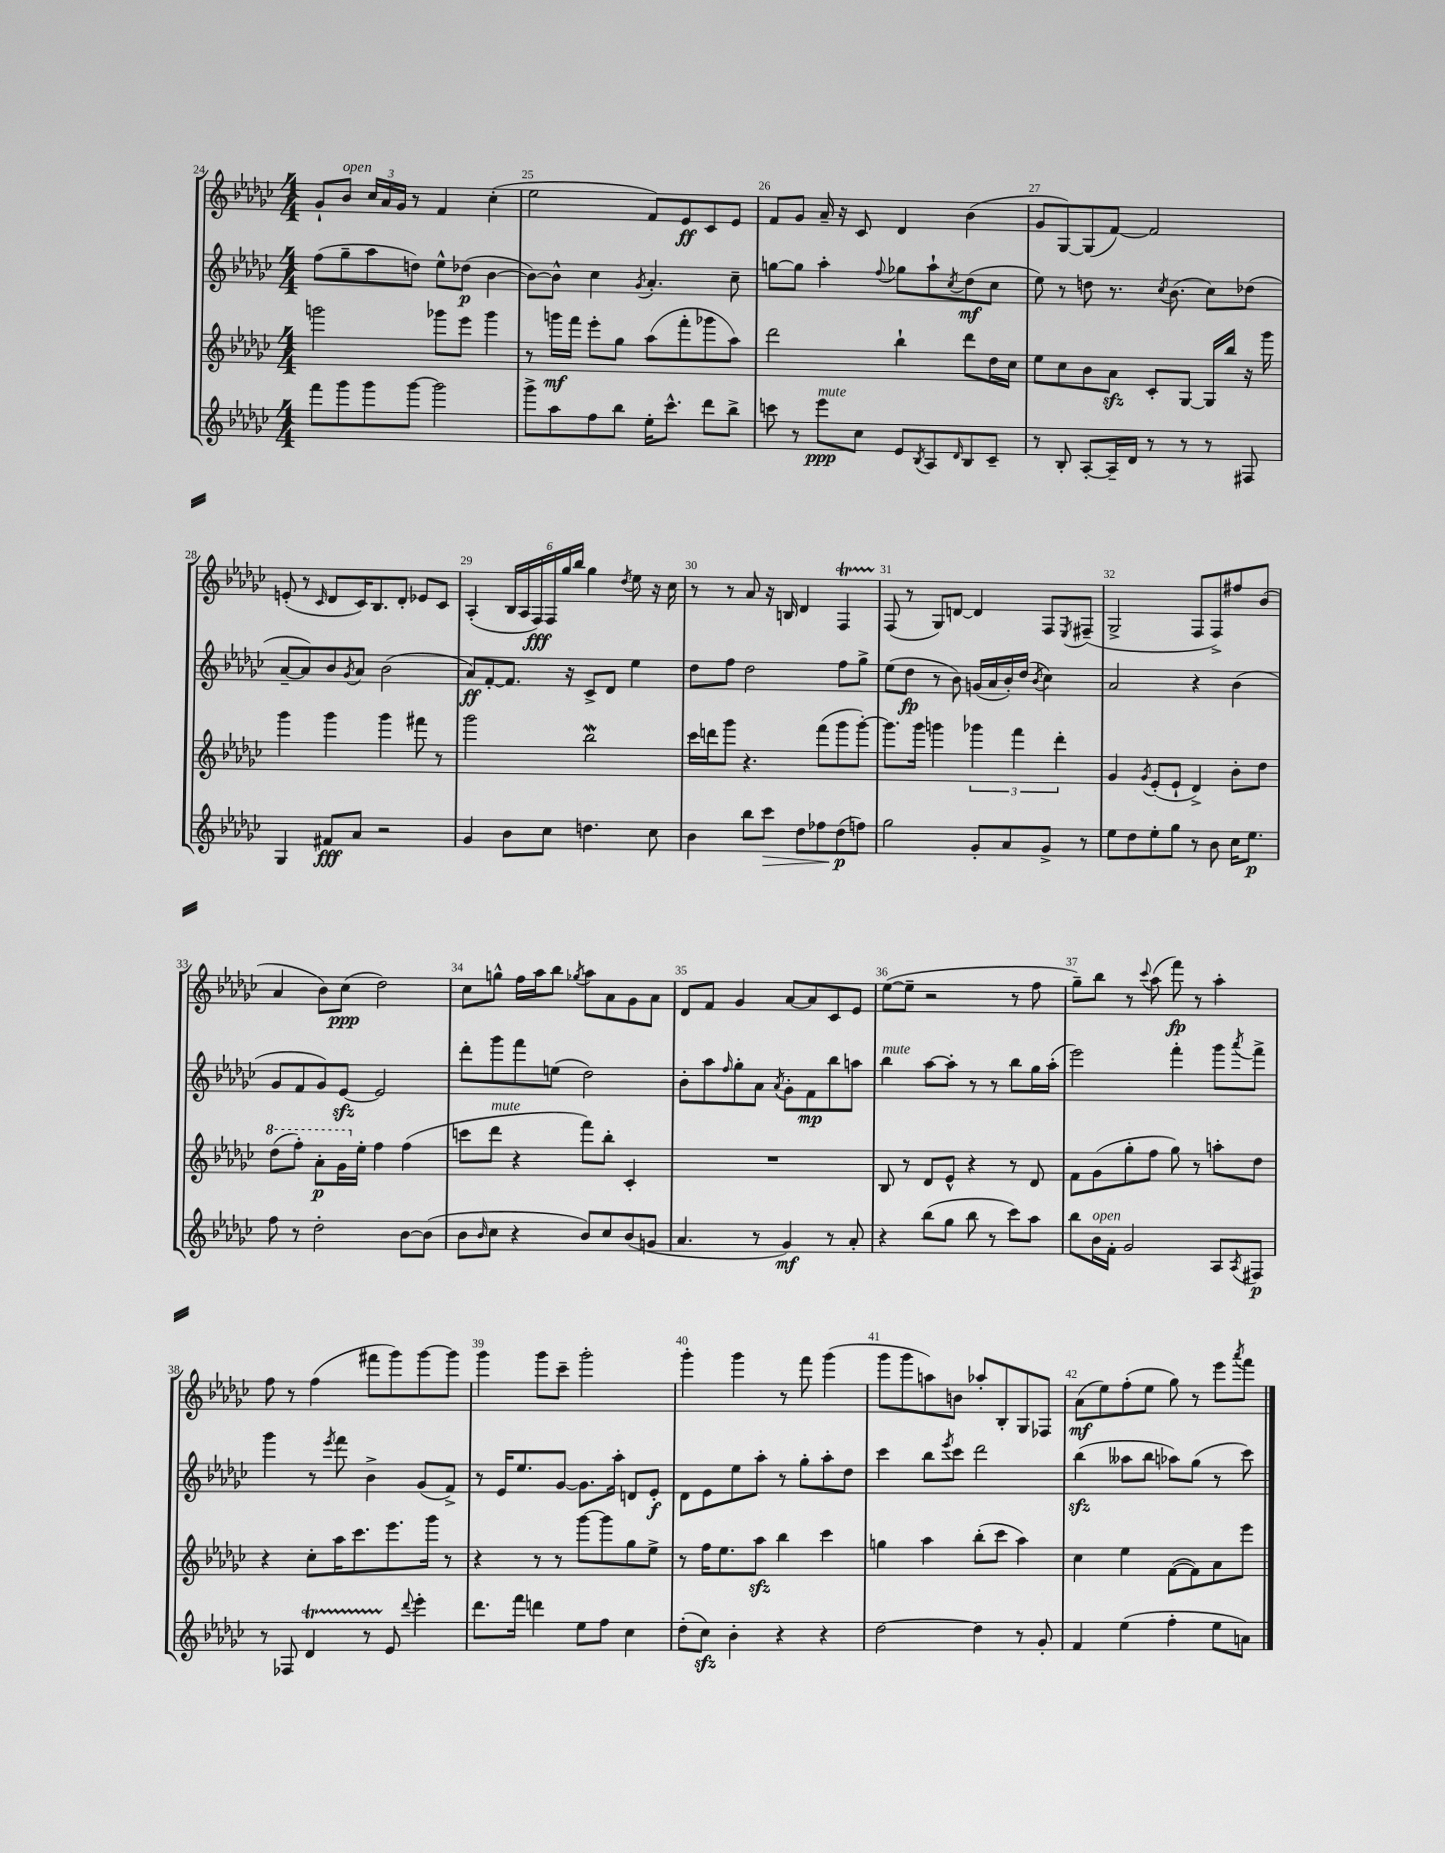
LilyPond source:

<<
\new StaffGroup <<
\new Staff = "s0" {
    \clef treble \key ges \major \numericTimeSignature \time 4/4
    ges'8-! bes'8^\markup { \italic "open" } \tuplet 3/2 { ces''16 aes'16 ges'16 } r8 f'4 ces''4-.( |
    ees''2 f'8) ees'8\ff ces'8 ees'8 |
    f'8 ges'8 aes'16-- r16 ces'8 des'4 bes'4( |
    ges'8 ges8~) ges8( f'8~) f'2 |
    e'8-.( r8 \grace { ces'16 } des'8 ces'16) bes8. des'8-. ees'8 ces'8 |
    aes4-.( \tuplet 6/4 { bes16 aes16 f16\fff) f16 ges''16 bes''16 } ges''4 \acciaccatura { des''8 } ees''8 r16 ces''16 |
    r8 r8 aes'8 r16 b16 des'4 f4\startTrillSpan |
    f8\stopTrillSpan( r8 ges8) d'8~ d'4 f8 \acciaccatura { ees8 } fis8--( |
    ges2-> f8 f8->) fis''8 bes'8( |
    aes'4 bes'8) ces''8\ppp( des''2) |
    ces''8 g''8-^ f''16 aes''16 bes''8 \acciaccatura { ges''8 } aes''8 aes'8 ges'8 aes'8 |
    des'8 f'8 ges'4 aes'8~ aes'8 ces'8 ees'8 |
    ees''8~( ees''8-- r2 r8 f''8 |
    ges''8--) bes''8 r8 \appoggiatura { ces'''8 } aes''8( f'''8\fp) r8 aes''4-. |
    f''8 r8 f''4( fis'''8 ges'''8) ges'''8~ ges'''8 |
    ges'''4 ges'''8 ces'''8-- ges'''2-. |
    ges'''4-. ges'''4 r8 f'''8 ges'''4( |
    ges'''8 ges'''8 a''8) b'8 aes''8-. bes8-. ges8 fes8 |
    aes'8\mf( ees''8) f''8-.( ees''8 ges''8) r8 ees'''8 \acciaccatura { aes'''8 } f'''8 \bar "|." |
}
\new Staff = "s1" {
    \clef treble \key ges \major \numericTimeSignature \time 4/4
    f''8( ges''8-- aes''8 d''8) ees''8-^ des''8\p( bes'4~ |
    bes'8~) bes'8-^ ces''4 \acciaccatura { ges'8 } aes'4.-. ces''8-- |
    g''8~ g''8 aes''4-. \appoggiatura { f''8 } ges''8 aes''8-! \acciaccatura { ces''8 } des''8\mf( ces''8 |
    ees''8) r8 d''8 r8. \acciaccatura { ces''8 } bes'8.( ces''8) des''8( |
    aes'8~-- aes'8) bes'8 \acciaccatura { ges'8 } aes'8 bes'2( |
    aes'8\ff) f'8~-. f'8. r16 ces'8-> des'8 ees''4 |
    des''8 f''8 des''2 f''8 ges''8-> |
    ees''8( des''8\fp r8 bes'8) g'16( aes'16 bes'16-.) des''16( \acciaccatura { bes'8 } ces''4) |
    aes'2 r4 bes'4( |
    ges'8 f'8 ges'8) ees'8~\sfz ees'2 |
    des'''8-. ges'''8 f'''8 e''8( des''2) |
    bes'8-. aes''8 \grace { f''16 } ges''8-. aes'8 \acciaccatura { aes'8 } ges'8-. f'8\mp bes''8 a''8 |
    bes''4^\markup { \italic "mute" } aes''8~ aes''8-. r8 r8 bes''8 ges''16 aes''16-.( |
    ees'''2) f'''4-. ges'''8 \acciaccatura { aes'''8 } f'''8-> |
    ges'''4 r8 \acciaccatura { ees'''8 } f'''8 bes'4-> ges'8( f'8->) |
    r8 ees'16 ees''8. ges'8~ ges'8. aes''16-. d'8 ees'8-.\f |
    des'8 ees'8 ees''8 aes''8-. r8 ges''8-. aes''8-. des''8 |
    ces'''4 bes''8 \acciaccatura { ees'''8 } ces'''8 des'''2 |
    bes''4\sfz( aeses''8 bes''8 aes''8) ges''8( r8 ces'''8) \bar "|." |
}
\new Staff = "s2" {
    \clef treble \key ges \major \numericTimeSignature \time 4/4
    g'''2 ges'''8 ees'''8 ges'''4 |
    r8 g'''16\mf f'''16 ees'''8-. ges''8 aes''8( f'''8-. ges'''8 aes''8) |
    des'''2 bes''4-! des'''8 des''16 ces''16 |
    ees''8 ces''8 bes'8 aes'8\sfz ces'8-. ges8~ ges16 bes''16 r16 ges'''16 |
    ges'''4 ges'''4 ges'''4 fis'''8 r8 |
    ges'''2 bes''2\mordent |
    ces'''16 d'''16 ges'''8 r4. f'''8( ges'''8 ges'''8~-.) |
    ges'''8. ges'''16 g'''4 \tuplet 3/2 { ges'''4 f'''4 des'''4-. } |
    ges'4 \acciaccatura { ges'8 } ees'8-.( ees'8-! des'4->) bes'8-. des''8 |
    \ottava #1 des'''8( f'''8-.) aes''8-.\p ges''16 \ottava #0 ees''16-. f''4 f''4( |
    c'''8 des'''8^\markup { \italic "mute" } r4 f'''8) bes''8-. ces'4-. |
    R1 |
    bes8 r8 des'8 ees'8-^ r4 r8 des'8 |
    f'8 ges'8( ges''8-. f''8 ges''8) r8 a''8-. des''8 |
    r4 ces''8-. aes''16 ces'''8. ees'''8. ges'''16 r8 |
    r4 r8 r8 ges'''8~ ges'''8 ges''8 ees''8-> |
    r8 f''16 ees''8. aes''8\sfz bes''4 ces'''4 |
    g''4 aes''4 bes''8-.( ces'''8 aes''4) |
    ces''4 ees''4 f'8~( f'8) aes'8 ees'''8 \bar "|." |
}
\new Staff = "s3" {
    \clef treble \key ges \major \numericTimeSignature \time 4/4
    f'''8 ges'''8 ges'''8 ges'''8~ ges'''2 |
    ges'''8-> aes''8 f''8 bes''8 ees''16-. ces'''8.-^ des'''8 bes''8-> |
    c'''8 r8 ees'''8\ppp^\markup { \italic "mute" } ces''8 ees'8 \acciaccatura { bes8 } aes8 \grace { des'16 } bes8 ces'8-- |
    r8 bes8-. aes8~-. aes16-- des'16 r8 r8 r8 fis8 |
    ges4 fis'8\fff aes'8 r2 |
    ges'4 bes'8 ces''8 d''4. ces''8 |
    bes'4 bes''8 ces'''8\> des''8 fes''8 des''8\p\!( f''8) |
    ges''2 ges'8-. aes'8 ges'8-> r8 |
    ees''8 des''8 ees''8-. ges''8 r8 bes'8 ces''16 ees''8.\p |
    f''8 r8 des''2-. bes'8~ bes'8( |
    bes'8 \grace { bes'16 } ces''8 r4 bes'8) ces''8 bes'8( g'8 |
    aes'4. r8 ges'4\mf) r8 aes'8-. |
    r4 bes''8( ges''8 bes''8 r8 ces'''8) aes''8 |
    bes''8 bes'16^\markup { \italic "open" } f'16-. ges'2 aes8 \acciaccatura { aes8 } fis8\p |
    r8 fes8 des'4\startTrillSpan r8 ees'8\stopTrillSpan \appoggiatura { des'''8 } ees'''4-. |
    des'''8. f'''16 d'''4 ees''8 f''8 ces''4 |
    des''8-.( ces''8\sfz) bes'4-. r4 r4 |
    des''2~ des''4 r8 ges'8-. |
    f'4 ees''4( f''4-. ees''8 a'8) \bar "|." |
}
>>
>>
\layout { \context { \Score currentBarNumber = #24 \override BarNumber.break-visibility = ##(#f #t #t) barNumberVisibility = #all-bar-numbers-visible } }
